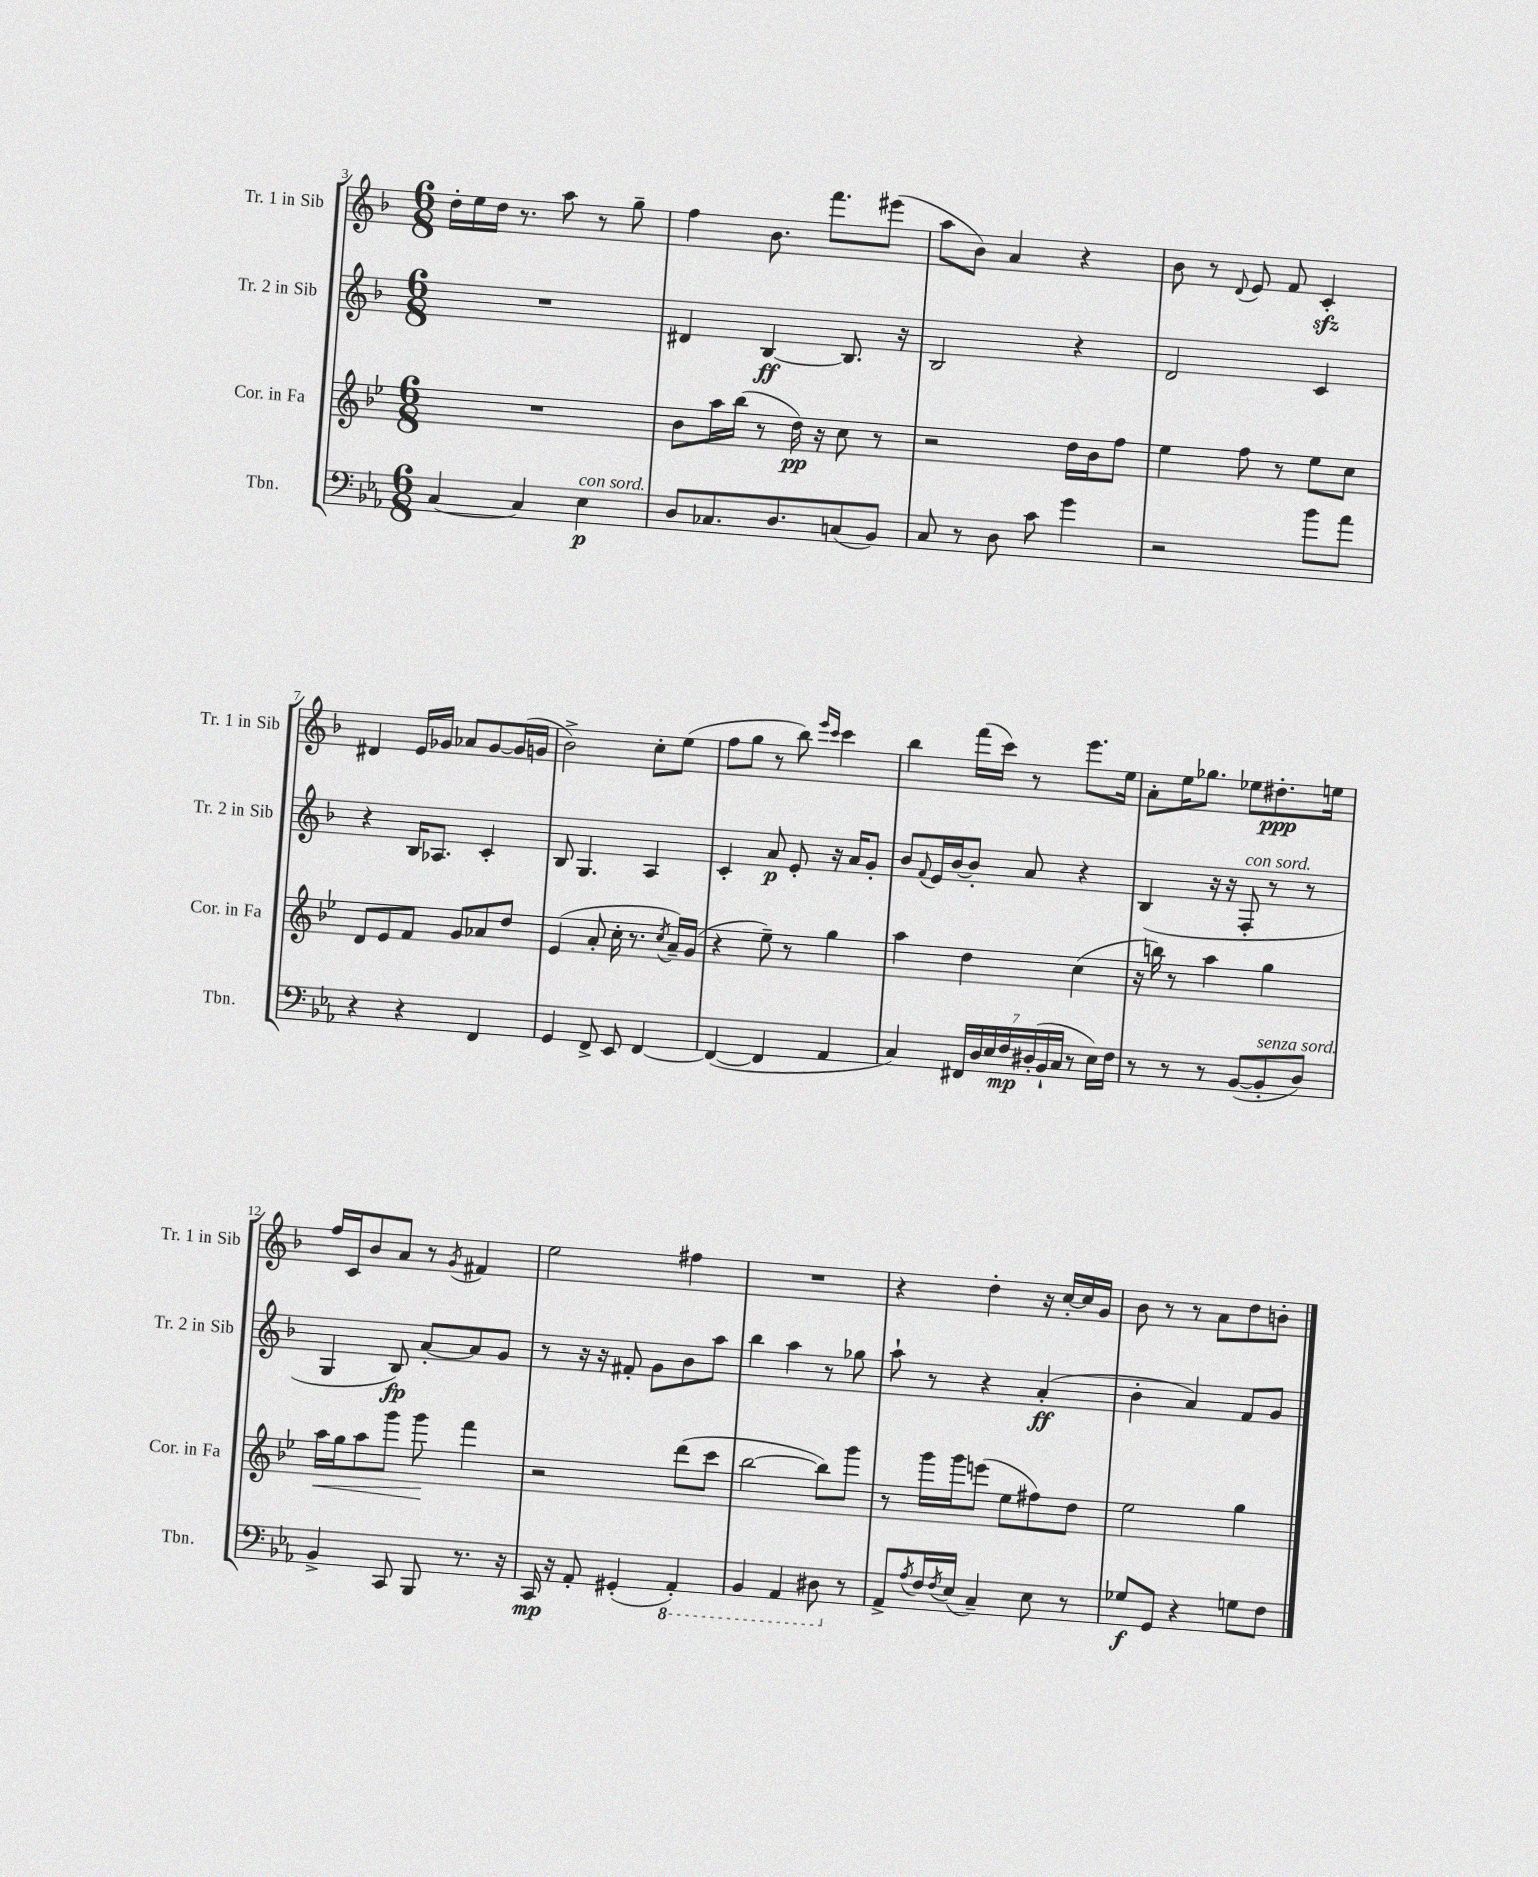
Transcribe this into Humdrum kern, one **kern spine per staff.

**kern	**kern	**kern	**kern
*staff4	*staff3	*staff2	*staff1
*clefF4	*clefG2	*clefG2	*clefG2
*k[b-e-a-]	*k[b-e-]	*k[b-]	*k[b-]
*M6/8	*M6/8	*M6/8	*M6/8
[4C	2.r	2.r	16dd'
.	.	.	16ee
.	.	.	16dd
.	.	.	8.r
4C]	.	.	.
.	.	.	8aa
4E-	.	.	8r
.	.	.	8gg~
=	=	=	=
8D	8b-	4d#	4ff
8.C-	16aa	.	.
.	(16bb-	.	.
.	8r	[4B-	8.b-
8.D	.	.	.
.	16dd)	.	.
.	16r	.	8.fff
(8C	8cc	8.B-]	.
8BB-)	8r	.	(8eee#
.	.	16r	.
=	=	=	=
8C	2r	2B-	8aa
8r	.	.	8b-)
8D	.	.	4a
8c	.	.	.
4g	16dd	4r	4r
.	16b-	.	.
.	8ff	.	.
=	=	=	=
2r	4ee-	2d	8b-
.	.	.	8r
.	.	.	8qqd
.	8ff	.	8e
.	8r	.	8f
8b-	8ee-	4c	4c'
8a-	8cc	.	.
=	=	=	=
4r	8d	4r	4d#
.	8e-	.	.
4r	8f	16B-	16e
.	.	8.A-	16g-
.	8g	.	8a-
4FF	8a-	4c'	[8g-
.	8dd	.	(16g-]
.	.	.	16g
=	=	=	=
4GG	(4e-	8B-	2b-^)
.	.	4.G	.
8FF^	8a'	.	.
8EE-	16cc'	.	.
.	8.r	.	.
[4FF	.	4A	8cc'
.	8qcc	.	.
.	16a~)	.	(8ee
.	(16g	.	.
=	=	=	=
(4FF_	4r	4c'	8ff
.	.	.	8gg
4FF]	8ee-~)	8a	8r
.	8r	8e'	8bb-)
.	.	.	16qqeee
.	.	.	16qqccc
4AA-	4gg	16r	4ccc
.	.	16a	.
.	.	8g'	.
=	=	=	=
4C)	4aa	8b-	4bb-
.	.	8qqf	.
.	.	16e	.
.	.	[16b-	.
28FF#	4dd	8b-']	(16fff
28D	.	.	.
.	.	.	16ccc)
28E-	.	.	.
28F	.	.	.
.	.	8a	8r
(28D#'	.	.	.
28BB-`	.	.	.
28C	.	.	.
8r	(4cc	4r	8.eee
16E-)	.	.	.
16F	.	.	16ee
=	=	=	=
8r	16r	(4B-	8a'
.	16bb)	.	.
8r	8r	.	16ee
.	.	.	8.gg-
8r	4aa	16r	.
.	.	16r	.
([8BB-	.	8F'	8ee-
8BB-']	4gg	8r	8.dd#'
8D)	.	8r	.
.	.	.	16ee
=	=	=	=
4BB-^	16aa	4G	16ff
.	16gg	.	16c
.	8aa	.	8b-
8CC	8ggg	8B-)	8a
8BBB-	8ggg	[8a'	8r
.	.	.	8qg
8.r	4fff	8a]	4f#
.	.	8g	.
16r	.	.	.
=	=	=	=
16CC	2r	8r	2ee
16r	.	.	.
8AA-'	.	16r	.
.	.	16r	.
(4GG#'	.	8f#'	.
.	.	8g	.
4AAA-')	(8ddd	8b-	4ff#
.	8ccc	8aa	.
=	=	=	=
4BBB-	[2bb-	4bb-	2.r
4AAA-	.	4aa	.
8DD#	8bb-])	8r	.
8r	8ggg	8gg-	.
=	=	=	=
8AA-^	8r	8aa`	4r
8qA-	.	.	.
16F	16ggg	8r	.
8qF	.	.	.
(16E-	16ggg	.	.
4C~)	(8eee	4r	4dd'
.	8ee-	.	.
8E-	8ff#)	(4a'	16r
.	.	.	[16cc'
8r	8dd	.	16cc]
.	.	.	16g
=	=	=	=
8G-	2ee-	4b-'	8b-
8GG	.	.	8r
4r	.	4a)	8r
.	.	.	8a
8G	4gg	8f	8dd
8F	.	8g	8b'
==	==	==	==
*-	*-	*-	*-
